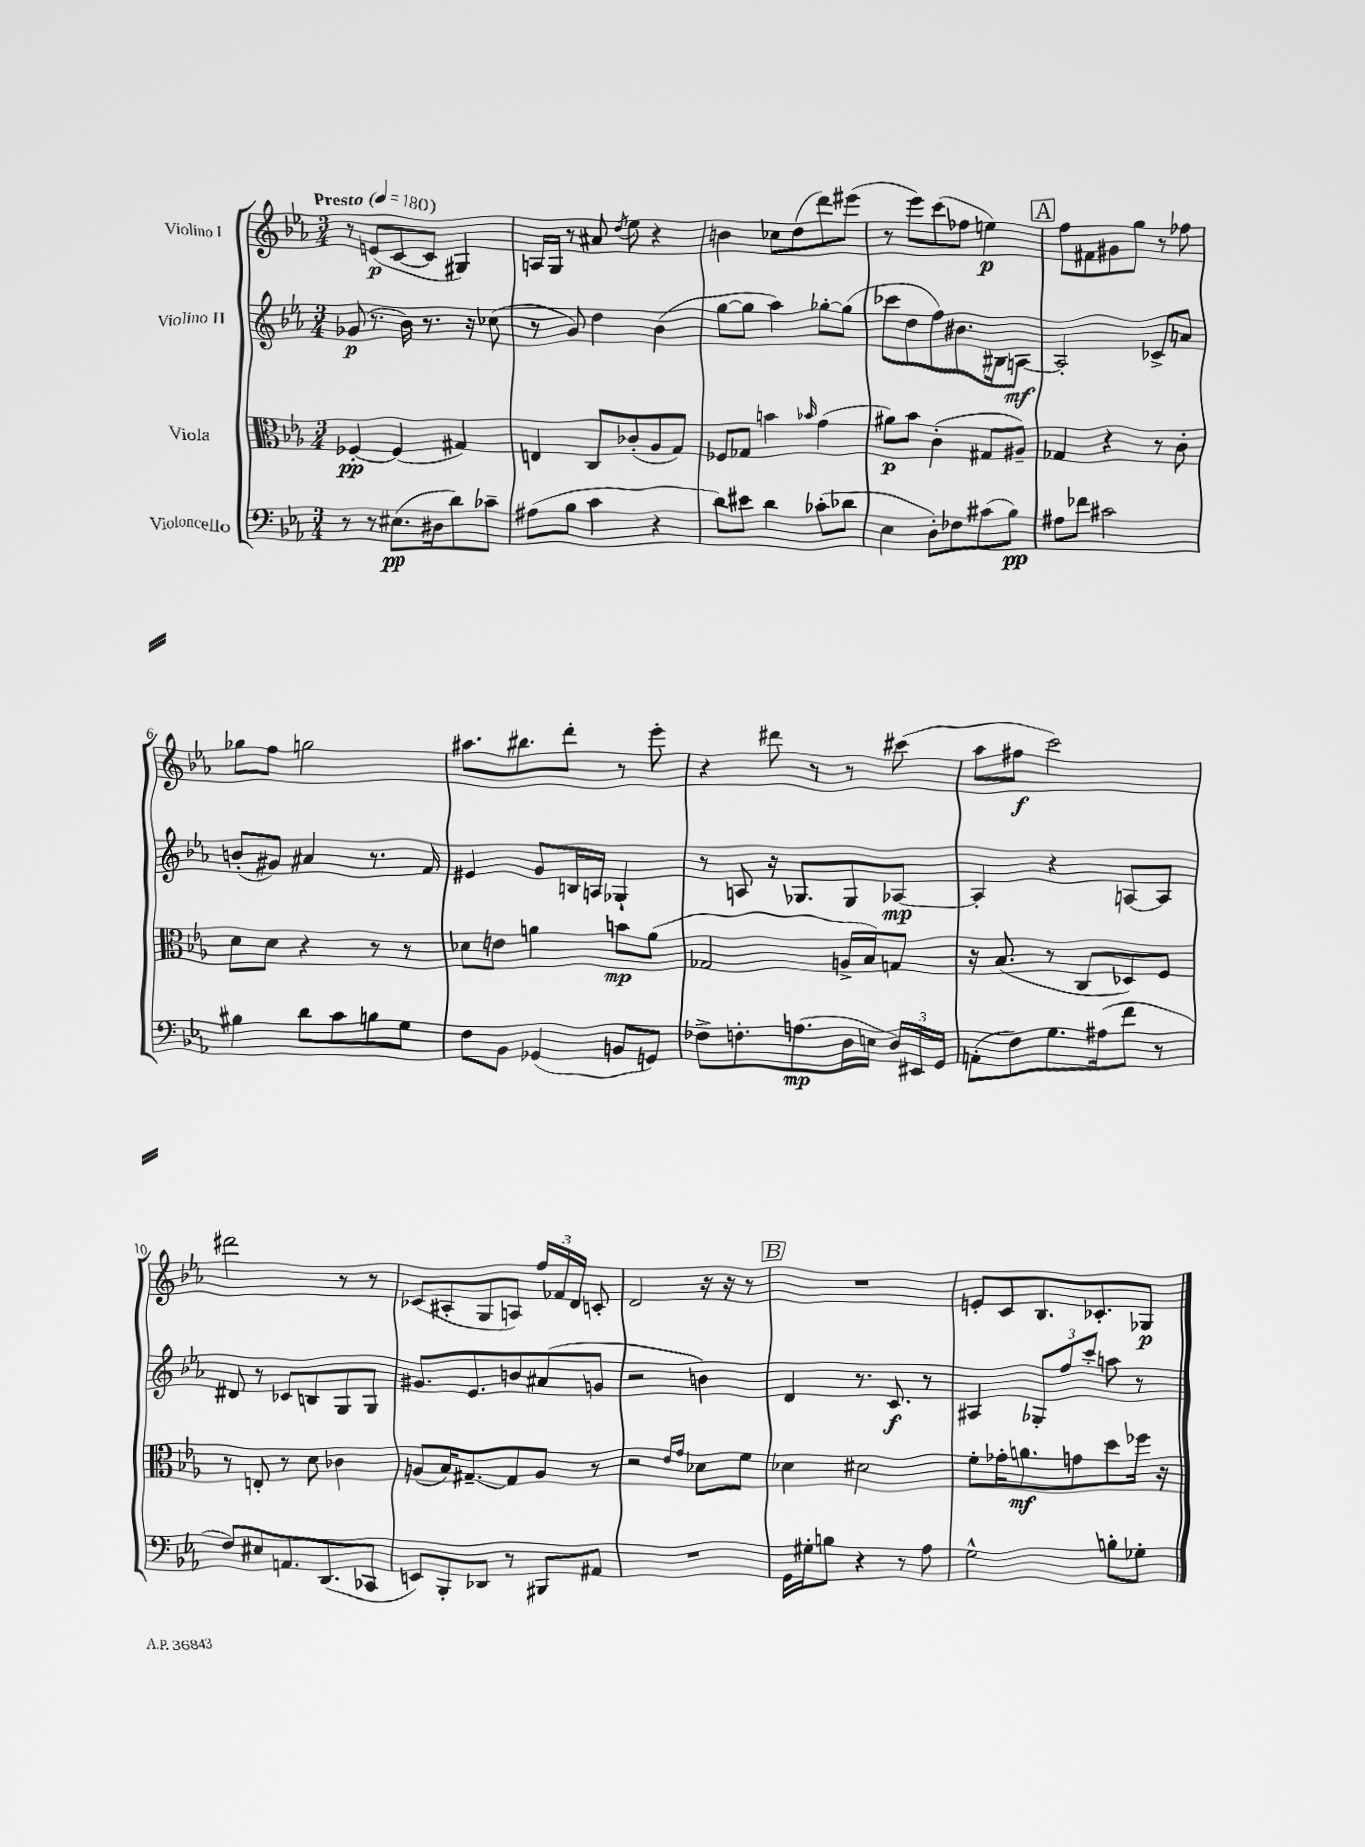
<<
\new StaffGroup <<
\new Staff = "s0" \with { instrumentName = "Violino I" } {
    \clef treble \key ees \major \numericTimeSignature \time 3/4 \tempo "Presto" 4 = 180
    \autoBeamOff r8 e'8[\p( c'8~ c'8] gis4) |
    a16[ g16] r8 ais'8 \acciaccatura { d''8 } ees''8 r4 |
    b'4 ces''8[ d''8( d'''8) eis'''8]( |
    r8 ees'''8[) c'''8( fes''8] e''4\p) |
    \mark \markup { \box "A" } f''8[ fis'8 gis'8 g''8] r8 fes''8 |
    ges''8[ f''8] g''2 |
    ais''8.[ bis''8. d'''8]-. r8 ees'''8-. |
    r4 dis'''8 r8 r8 cis'''8( |
    aes''8[ fis''8]\f c'''2) |
    dis'''2 r8 r8 |
    ces'8[( ais8-. g8 a8]) \tuplet 3/2 { f''16[ fes'16 d'16] } c'8-. |
    d'2 r16 r16 r8 |
    \mark \markup { \box "B" } R2. |
    e'8[-. c'8 bes8. ces'8.-. ges8]\p \bar "|." |
}
\new Staff = "s1" \with { instrumentName = "Violino II" } {
    \clef treble \key ees \major \numericTimeSignature \time 3/4
    \autoBeamOff ges'8\p( r8. bes'16) r8. r16 ces''8( |
    r8 g'8) d''4 bes'4( |
    g''8[~ g''8] aes''4) ges''8[~-. ges''8]( |
    ces'''8[ d''8 f''8) bis'8. bis16 a8]~\mf |
    \mark \markup { \box "A" } a2-. ces'8[-> a'8] |
    b'8[-.( gis'8]) ais'4 r8. f'16 |
    eis'4 g'8[ b16 a16] ges4-! |
    r8 a8 r16 ges8.[ ges8 aes8]~\mp |
    aes4-. r4 a8[~ a8] |
    dis'8 r8 ces'8[ b8 g8 g8] |
    gis'8.[ ees'8. b'8 ais'8( g'8] |
    r2 b'4) |
    \mark \markup { \box "B" } d'4 r8. c'8.\f r8 |
    ais4 \tuplet 3/2 { ges8[-. f''8 c'''8]-. } a''8 r8 \bar "|." |
}
\new Staff = "s2" \with { instrumentName = "Viola" } {
    \clef alto \key ees \major \numericTimeSignature \time 3/4
    \autoBeamOff fes4~-.\pp fes4( gis4) |
    e4 c8[ ces'8-.( aes8 g8]) |
    fes8[ ges8] b'4 \grace { bes'16 } g'4( |
    ais'8[\p) bes'8] c'4-.( gis8[ ais8]--) |
    \mark \markup { \box "A" } ges4 r4 r8 c'8-. |
    d'8[ d'8] r4 r8 r8 |
    des'8[ e'8] a'4 b'8[\mp a'8]( |
    ges2 a16[-> bes16) g8] |
    r16 bes8.( r8 c8[ des8) f8] |
    r8 e8-. r8 d'8 ces'4 |
    a8[( bes16) gis8.~-- gis8 a8] r8 |
    r2 \grace { ees'16[ g'16] } des'8[ f'8] |
    \mark \markup { \box "B" } des'4 dis'2 |
    f'8[-. ges'16-. a'8.\mf g'8 d''8 fes''16] r16 \bar "|." |
}
\new Staff = "s3" \with { instrumentName = "Violoncello" } {
    \clef bass \key ees \major \numericTimeSignature \time 3/4
    \autoBeamOff r8 r8 eis8.[\pp( dis16 d'8) ces'8]-- |
    ais8[( bes8] c'4 r4 |
    d'8[) eis'8] d'4 ces'8[-.( des'8] |
    ees4 d8[-.) fes8 cis'8( bes8]\pp) |
    \mark \markup { \box "A" } ais8[ fes'8] cis'2 |
    bis4 d'8[ c'8 b8 g8] |
    f8[ bes,8] ges,4( b,8[ g,8]) |
    fes8[-> f8.-. a8.\mp( d16 e16] \tuplet 3/2 { d16[) eis,16 g,16] } |
    a,8[-.( f8) g8. ais16( f'8] r8 |
    f8[) eis8 a,8. d,8.( ces,8] |
    e,8[) bes,,8-. des,8] r8 bis,,8[ ais,8] |
    R2. |
    \mark \markup { \box "B" } g,16[ gis16-. b8] r4 r8 aes8 |
    g2-^ b8[-. ges8]-. \bar "|." |
}
>>
>>
